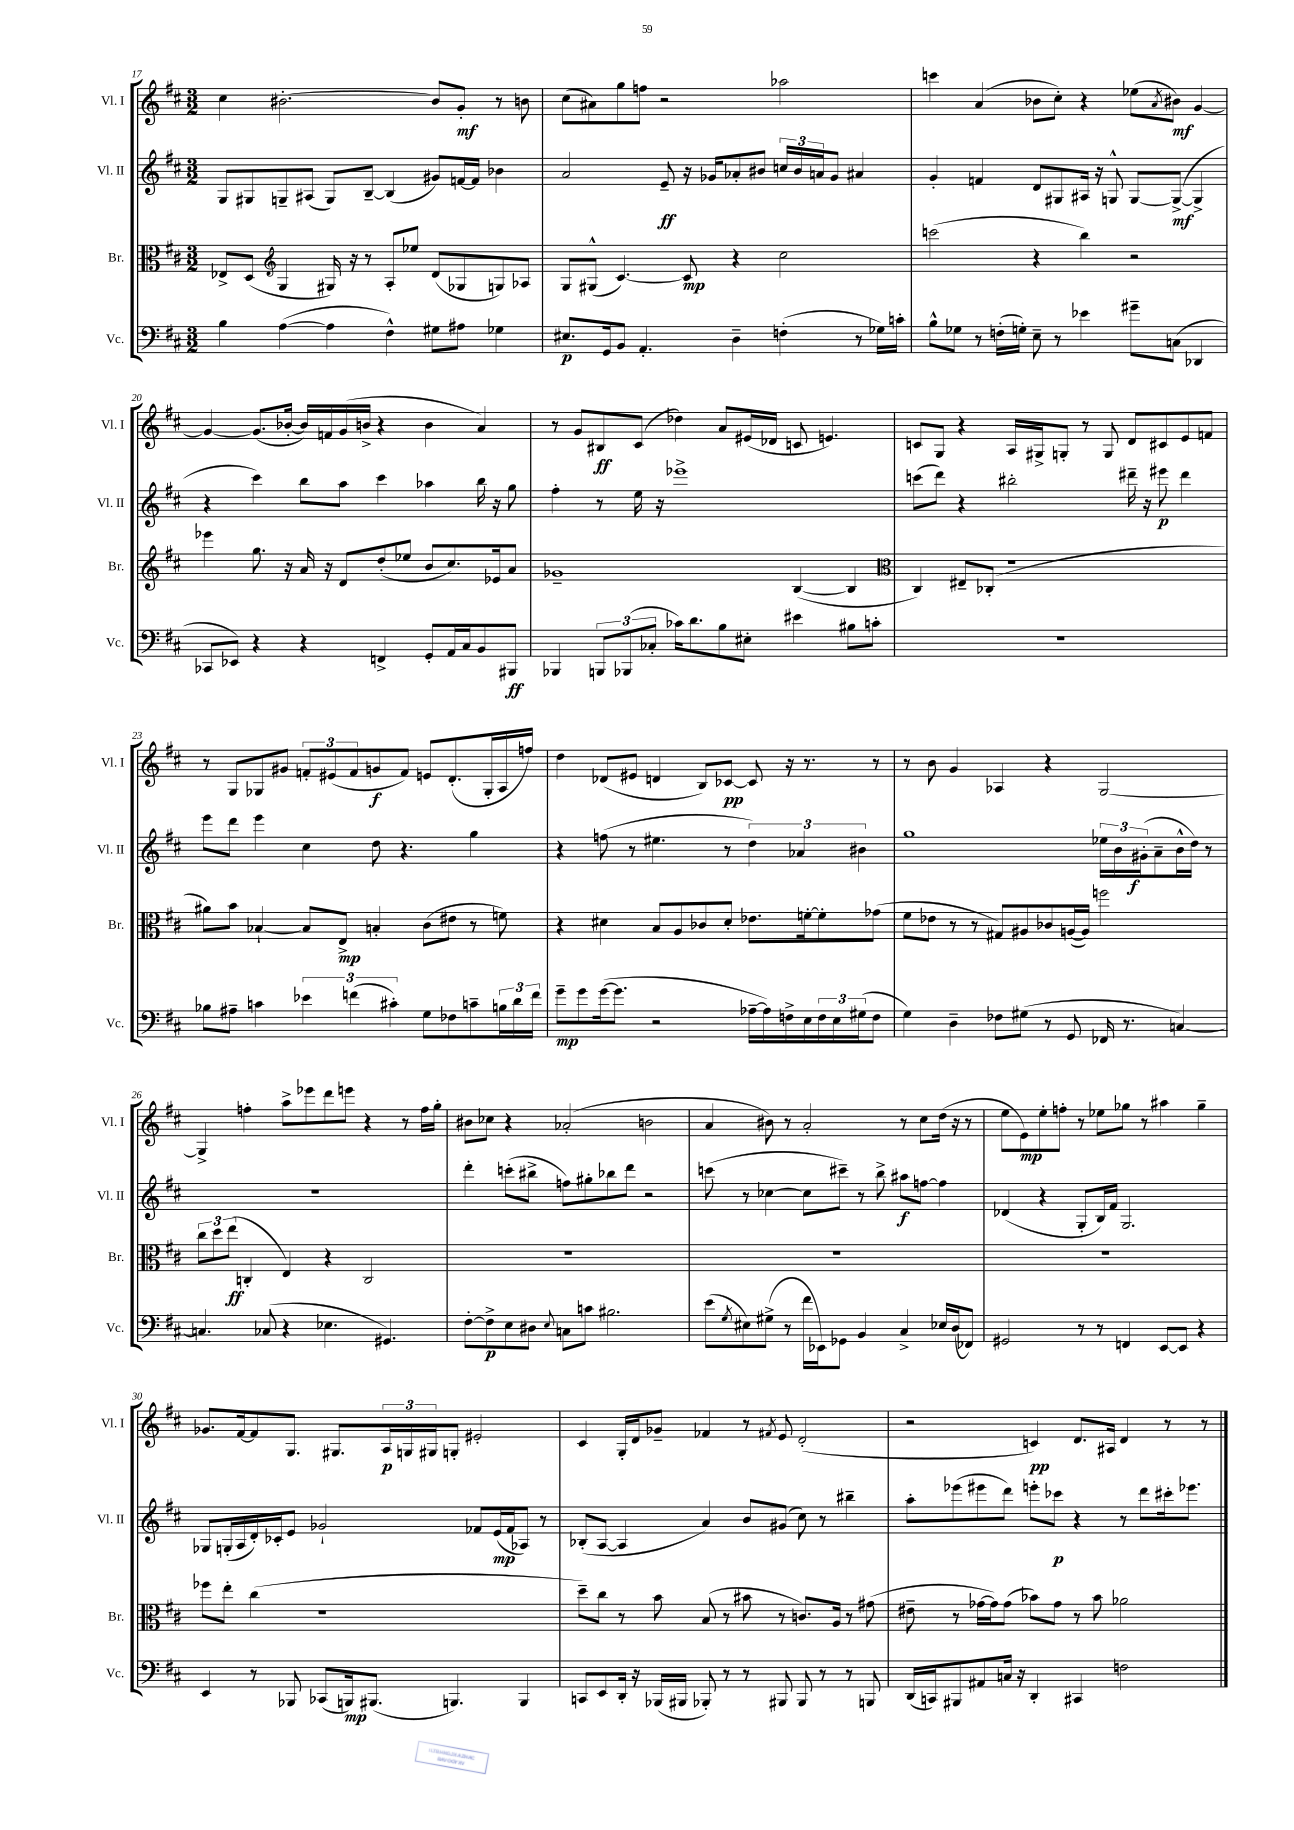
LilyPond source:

<<
\new StaffGroup <<
\new Staff = "s0" \with { instrumentName = "Vl. I" shortInstrumentName = "Vl. I" } {
    \clef treble \key d \major \numericTimeSignature \time 3/2
    cis''4 bis'2.~-. bis'8 g'8-.\mf r8 b'8 |
    cis''8( ais'8) g''8 f''8 r2 aes''2 |
    c'''4 a'4( bes'8 cis''8-.) r4 ees''8( \acciaccatura { a'8 } bis'8\mf) g'4~ |
    g'4~ g'8.( bes'16~-. bes'16) f'16 g'16( b'16-> r4 b'4 a'4) |
    r8 g'8 bis8\ff cis'8( des''4) a'8 eis'16( des'16 c'8 e'4.) |
    c'8 g8 r4 a16 gis16-> g8-. r8 g8 d'8 cis'8 e'8 f'8 |
    r8 g8 ges8 gis'8 \tuplet 3/2 { f'8-. eis'8( f'8 } g'8\f f'8) e'8 d'8.-.( ges16-. a16 f''16) |
    d''4 des'8( eis'8 d'4 b8) ces'8~\pp ces'8 r16 r8. r8 |
    r8 b'8 g'4 aes4 r4 g2~ |
    g4-> f''4-. a''8-> ees'''8 d'''8 e'''8 r4 r8 f''16 g''16-. |
    bis'8 ces''8 r4 aes'2-.( b'2 |
    a'4 bis'8) r8 a'2-. r8 cis''8 d''16( r16 r8 |
    e''8 e'8\mp) e''8-. f''8-. r8 ees''8 ges''8 r8 ais''4 ges''4-- |
    ges'8. fis'16~ fis'8 g8. gis8. \tuplet 3/2 { a16\p g16 gis16 } g8-. eis'2-. |
    cis'4 g16-. d'16 ges'8-- fes'4 r8 \acciaccatura { fis'8 } e'8 d'2-.( |
    r2 c'4\pp) d'8. ais16 d'4 r8 r8 \bar "|." |
}
\new Staff = "s1" \with { instrumentName = "Vl. II" shortInstrumentName = "Vl. II" } {
    \clef treble \key d \major \numericTimeSignature \time 3/2
    g8 gis8 g8-- ais8( g8) b8~-- b4( gis'8) f'16~ f'16 bes'4 |
    a'2 e'8--\ff r16 ges'16 aes'8-. bis'8 \tuplet 3/2 { c''16 bis'16 a'16 } ges'8 ais'4 |
    g'4-. f'4 d'8 gis8 ais16 r16 g8-^ g8~ g8~->\mf( g4-> |
    r4 cis'''4) b''8 a''8 cis'''4 aes''4 b''16 r16 g''8 |
    fis''4-. r8 e''16 r16 ees'''1-> |
    c'''8( d'''8) r4 bis''2-. dis'''16-- r16 eis'''8\p dis'''4 |
    e'''8 d'''8 e'''4 cis''4 d''8 r4. g''4 |
    r4 f''8( r8 eis''4. r8 \tuplet 3/2 { d''4) aes'4 bis'4 } |
    g''1 \tuplet 3/2 { ees''16 b'16 gis'16-.\f( } a'8-- b'16-^ d''16) r8 |
    R1. |
    d'''4-. c'''8-.( bis''8-> f''8) gis''8-. bes''8 d'''8 r2 |
    c'''8( r8 ces''4~ ces''8 cis'''8--) r8 b''8-> ais''8\f f''8~ f''4 |
    des'4( r4 g8-. b16) fis'16 g2. |
    ges8 g16-.( a16 d'16-.) ces'16-. e'8 ges'2-! fes'8 e'16\mp( fes'16 aes8) r8 |
    bes8-.( a8~ a4 a'4) b'8 gis'8( cis''8) r8 bis''4-- |
    a''8-. ees'''8( eis'''8 d'''8) e'''8-. ces'''8\p r4 r8 d'''8 cis'''16-. ees'''8. \bar "|." |
}
\new Staff = "s2" \with { instrumentName = "Br." shortInstrumentName = "Br." } {
    \clef alto \key d \major \numericTimeSignature \time 3/2
    ees8-> d8( \clef treble g4 gis16) r16 r8 a8-. ees''8 d'8( ges8 g8) aes8 |
    g8 gis8-^( cis'4.~) cis'8\mp r4 cis''2 |
    c'''2( r4 b''4) r2 |
    ees'''4 g''8. r16 a'16 r16 d'8 d''8-.( ees''8 b'8 cis''8.) ees'16 a'8 |
    ges'1-- b4~( b4 |
    \clef alto cis4) eis8-- ces8-.( r1 |
    ais'8) b'8 bes4~-! bes8 e8->\mp b4-. cis'8( eis'8 r8 f'8) |
    r4 dis'4 b8 a8 ces'8 dis'8-. ees'8. f'16~-. f'8-. ges'8( |
    fis'8 ees'8 r8 r8 gis8) ais8 ces'8 a16~( a16) f''2 |
    \tuplet 3/2 { cis''8 d''8 e''8\ff( } c4-. e4) r4 c2 |
    R1. |
    R1. |
    R1. |
    fes''8 e''8-. cis''4( r1 |
    d''8--) cis''8 r8 b'8 b8( r8 bis'8 r8 c'8.) a16 r8 gis'8( |
    eis'8-- r8 ges'16~ ges'16) ges'8( bes'8) ges'8 r8 bes'8 aes'2 \bar "|." |
}
\new Staff = "s3" \with { instrumentName = "Vc." shortInstrumentName = "Vc." } {
    \clef bass \key d \major \numericTimeSignature \time 3/2
    b4 a4~( a4 fis4-^) gis8 ais8 ges4 |
    eis8.\p g,16 b,8 a,4.-. d4-- f4-.( r8 ges16) c'16-. |
    b8-^ ges8 r8 f16-.( g16-.) e8-- r8 ees'4 gis'8-- c8( des,4 |
    ces,8 ees,8) r4 r4 f,4-> g,8-. a,16 cis16 b,8 bis,,8\ff |
    bes,,4 \tuplet 3/2 { b,,8 bes,,8( ces8-. } ces'16) d'8. b8 eis8-. eis'4 bis8 c'8-. |
    R1. |
    bes8 ais8-- c'4 \tuplet 3/2 { ees'4 f'4( cis'4-.) } g8 fes8 c'8-- \tuplet 3/2 { b16 d'16 f'16 } |
    g'8--\mp g'8 g'16~( g'8. r2 aes16~-- aes16) f16-> e16 \tuplet 3/2 { f16 e16 gis16( } f8 |
    g4) d4-- fes8 gis8( r8 g,8 fes,16 r8. c4~) |
    c4. ces8( r4 ees4. gis,4.) |
    fis8~-. fis8->\p e8 dis8 \appoggiatura { e8 } c8 c'8 bis2. |
    e'8( \acciaccatura { g8 } eis8) gis8->( r8 fis'16 ees,16) ges,8 b,4 cis4-> ees16 d16( fes,8) |
    gis,2 r8 r8 f,4 e,8~ e,8 r4 |
    e,4 r8 bes,,8 ces,8( b,,16\mp) bis,,8.( b,,4.) b,,4 |
    c,8 e,8 d,16-. r16 bes,,16( bis,,16 bes,,8-.) r8 r8 bis,,8 bis,,8 r8 r8 b,,8 |
    d,16( c,16) bis,,8 ais,8 c16 r16 d,4-. cis,4 f2 \bar "|." |
}
>>
>>
\layout { \context { \Score currentBarNumber = #17 } }
